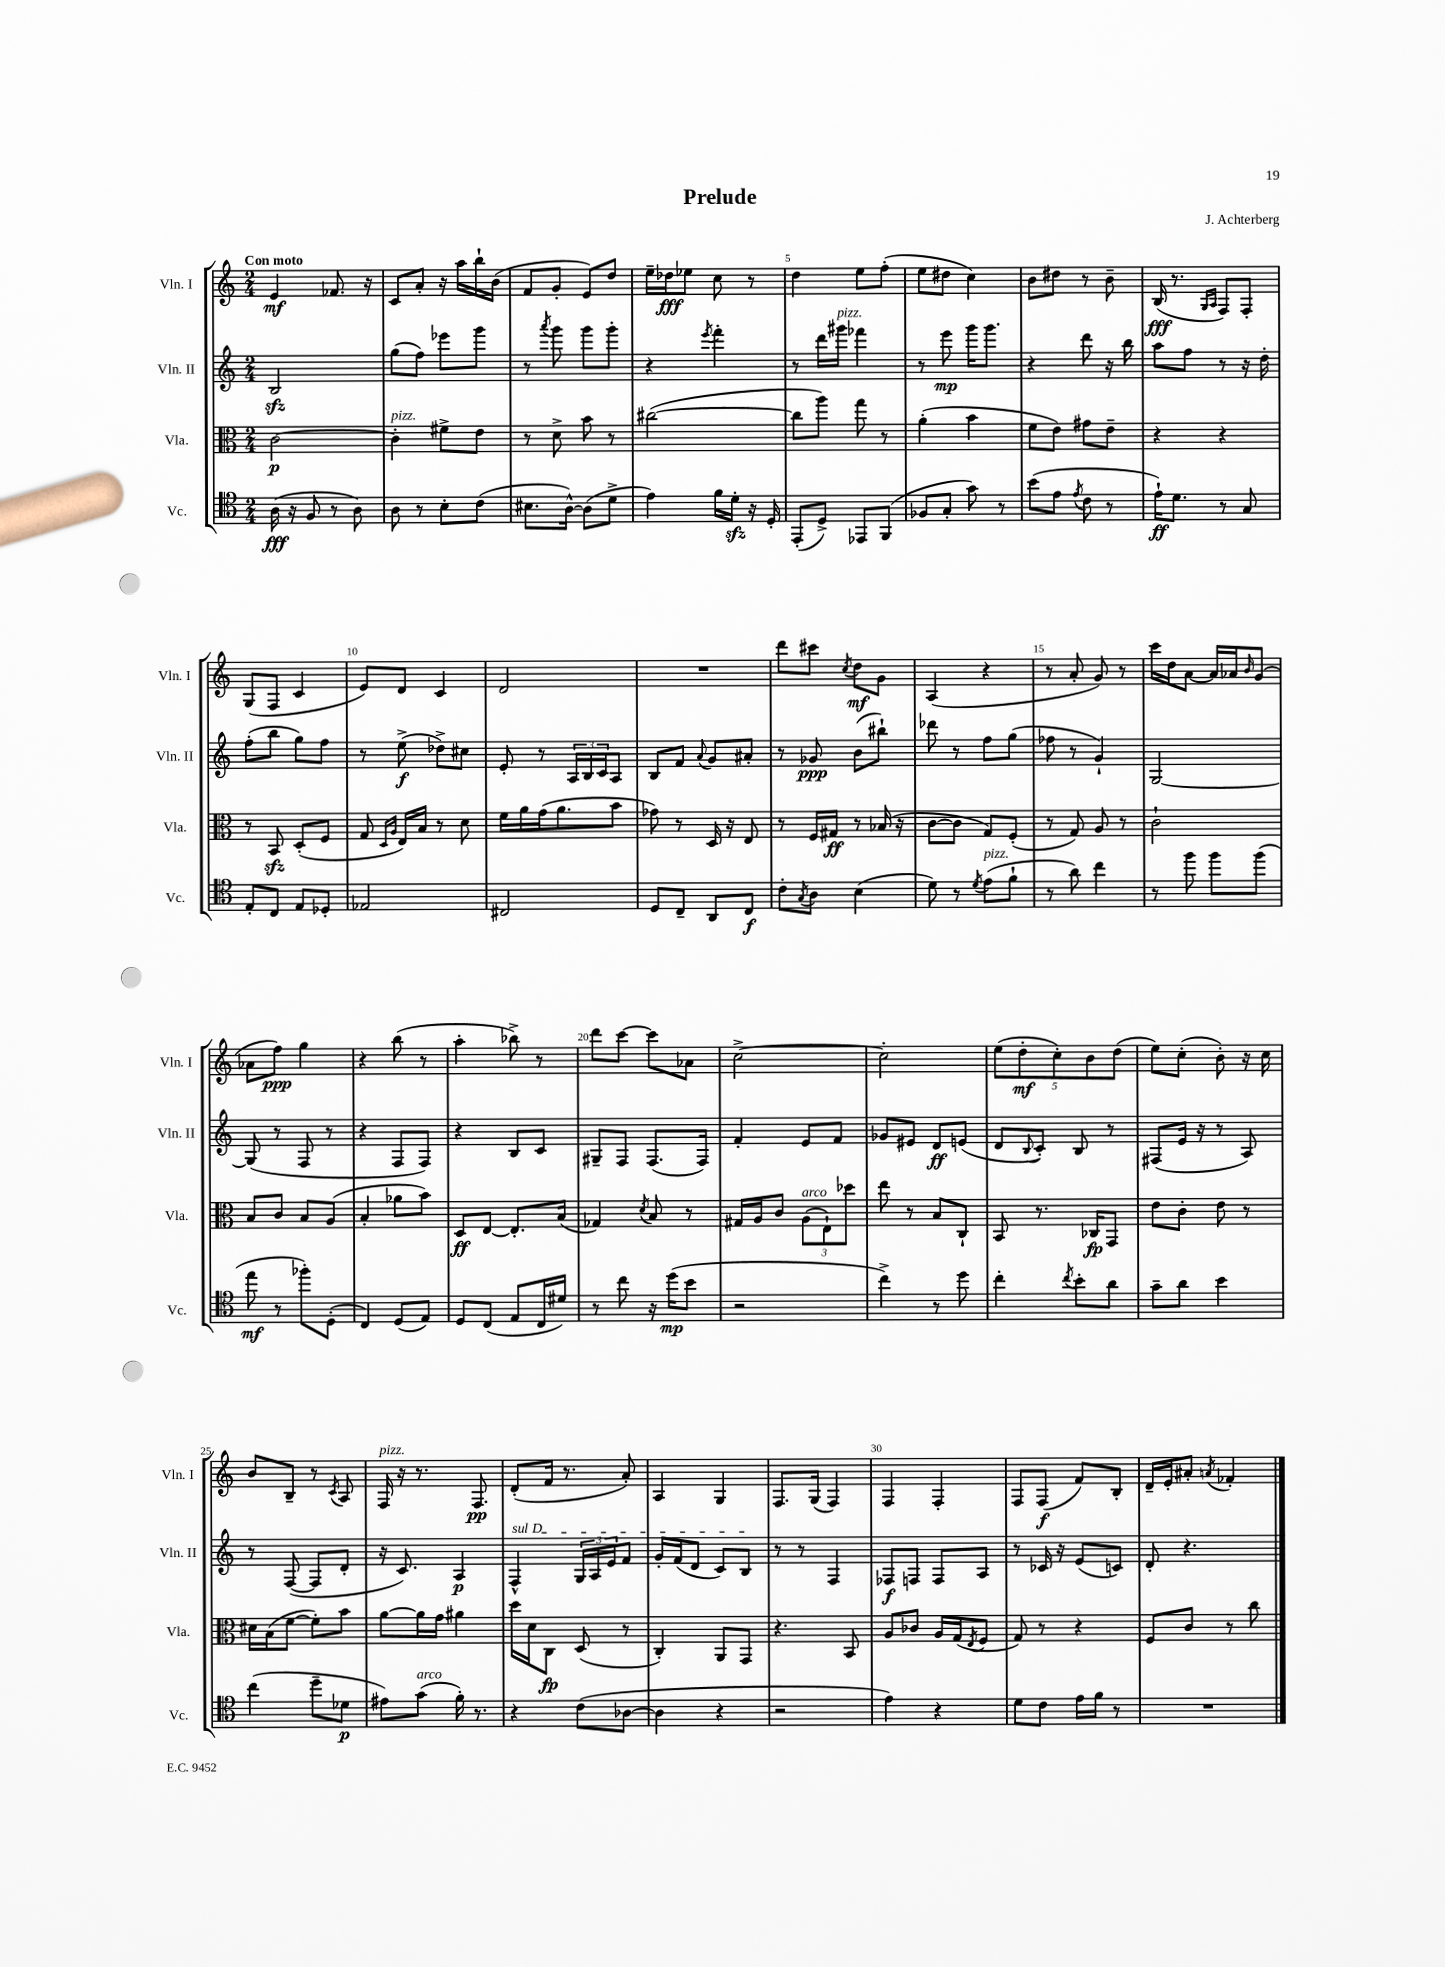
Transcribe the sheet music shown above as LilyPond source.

\header { title = "Prelude" composer = "J. Achterberg" }
<<
\new StaffGroup <<
\new Staff = "s0" \with { instrumentName = "Vln. I" shortInstrumentName = "Vln. I" } {
    \clef treble \key c \major \numericTimeSignature \time 2/4 \tempo "Con moto"
    e'4\mf fes'8. r16 |
    c'8 a'8-. r16 a''16 b''16-! b'16( |
    f'8 g'8-. e'8) d''8 |
    e''16-- des''16\fff ees''8 c''8 r8 |
    d''4 e''8 f''8-.( |
    e''8 dis''8 c''4) |
    b'8 dis''8 r8 b'8-- |
    b16\fff( r8. \grace { g16 a16 } f8) f8-. |
    g8( f8 c'4 |
    e'8) d'8 c'4 |
    d'2 |
    R2 |
    d'''8 cis'''8 \acciaccatura { c''8 } d''8\mf g'8 |
    a4( r4 |
    r8 a'8-. g'8) r8 |
    c'''16 d''16 a'8~ a'16 aes'16 \grace { b'16 } g'8( |
    aes'8 f''8\ppp) g''4 |
    r4 b''8( r8 |
    a''4-. bes''8->) r8 |
    d'''8 c'''8~ c'''8 aes'8 |
    c''2~-> |
    c''2-. |
    \tuplet 5/4 { e''8( d''8-.\mf c''8-.) b'8 d''8( } |
    e''8) c''8-.( b'8-.) r16 c''16 |
    b'8 b8-- r8 \acciaccatura { c'8 } a8 |
    f16^\markup { \italic "pizz." } r16 r8. f8.\pp |
    d'8-.( f'16 r8. a'8-.) |
    a4 g4 |
    f8. g16( f4) |
    f4 f4-. |
    f8 f8\f( f'8) b8-. |
    d'16-- e'16-. ais'8-. \acciaccatura { a'8 } fes'4-. \bar "|." |
}
\new Staff = "s1" \with { instrumentName = "Vln. II" shortInstrumentName = "Vln. II" } {
    \clef treble \key c \major \numericTimeSignature \time 2/4
    b2\sfz |
    g''8( f''8) ees'''8 g'''8 |
    r8 \acciaccatura { a'''8 } g'''8 g'''8 g'''8-. |
    r4 \acciaccatura { e'''8 } f'''4-. |
    r8 d'''16 gis'''16^\markup { \italic "pizz." } fes'''4 |
    r8 e'''8\mp g'''16 g'''8. |
    r4 d'''8 r16 b''16 |
    a''8 f''8 r8 r16 d''16-. |
    f''8-.( b''8 g''8) f''8 |
    r8 e''8->\f( des''8->) cis''8 |
    e'8-. r8 \tuplet 3/2 { a16 b16 c'16 } a8 |
    b8 f'8 \appoggiatura { a'8 } g'8 ais'8-. |
    r8 ges'8\ppp b'8( bis''8-!) |
    des'''8 r8 f''8 g''8( |
    fes''8 r8 g'4-!) |
    g2~ |
    g8( r8 f8 r8 |
    r4 f8 f8) |
    r4 b8 c'8 |
    gis8-- f8 f8.( f16) |
    f'4-. e'8 f'8 |
    ges'8 eis'8 d'8\ff e'8( |
    d'8 \appoggiatura { b8 } c'8-.) b8 r8 |
    fis8( e'16 r16 r8 a8) |
    r8 f8~( f8 d'8-. |
    r16 c'8.) a4\p |
    \once \override TextSpanner.bound-details.left.text = \markup { \italic "sul D" } f4-^\startTextSpan \tuplet 3/2 { g16 a16 e'16 } f'8 |
    g'16-. f'16( d'8 c'8) b8\stopTextSpan |
    r8 r8 f4 |
    fes8\f f8 f8 a8 |
    r8 ces'16 r16 e'8( c'8) |
    d'8-. r4. \bar "|." |
}
\new Staff = "s2" \with { instrumentName = "Vla." shortInstrumentName = "Vla." } {
    \clef alto \key c \major \numericTimeSignature \time 2/4
    c'2~\p |
    c'4-.^\markup { \italic "pizz." } fis'8-> e'8 |
    r8 d'8-> b'8 r8 |
    cis''2~( |
    cis''8 a''8) g''8 r8 |
    a'4-.( b'4 |
    f'8 e'8) gis'8 e'8-- |
    r4 r4 |
    r8 b,8\sfz d8-.( f8 |
    g8 \grace { d16 a16 } e16) b16 r8 d'8 |
    f'16 a'16 g'16( a'8. b'8 |
    ges'8) r8 d16 r16 e8 |
    r8 f16 gis16\ff r8 bes16( r16 |
    c'8~ c'8 g8) f8-.( |
    r8 g8) a8 r8 |
    c'2-! |
    b8 c'8 b8 a8( |
    b4-. aes'8 b'8) |
    d8\ff e8~ e8.-. b16( |
    ges4) \acciaccatura { d'8 } b8 r8 |
    gis16 a16 c'8 \tuplet 3/2 { a8^\markup { \italic "arco" }( e8-!) des''8 } |
    e''8 r8 b8 c8-! |
    b,8 r8. ces16\fp g,8 |
    e'8 c'8-. e'8 r8 |
    dis'16 b16( f'8~ f'8-.) b'8 |
    a'8~ a'16 g'16 ais'4 |
    d''16 d'16 c8\fp d8( r8 |
    c4-.) a,8 g,8 |
    r4. b,8 |
    a8 ces'8 a16 g16( \acciaccatura { e8 } f8 |
    g8) r8 r4 |
    f8 c'8 r8 c''8 \bar "|." |
}
\new Staff = "s3" \with { instrumentName = "Vc." shortInstrumentName = "Vc." } {
    \clef tenor \key c \major \numericTimeSignature \time 2/4
    a16\fff( r16 f8 r8 a8) |
    a8 r8 b8-. c'8( |
    bis8. a16~-^) a8( d'8-> |
    e'4) f'16 d'16-.\sfz r16 d16-. |
    e,8-.( d8->) ees,8 f,8( |
    fes8 g8-. g'8) r8 |
    b'8( e'8 \acciaccatura { e'8 } c'8 r8 |
    e'16-!\ff) d'8. r8 g8 |
    e8-. c8 e8 des8-. |
    ees2 |
    cis2 |
    d8 c8-- a,8 c8\f |
    c'8-. \acciaccatura { g8 } a8 b4( |
    d'8) r8 \acciaccatura { d'8 } e'8^\markup { \italic "pizz." }( f'8-! |
    r8 a'8) c''4 |
    r8 f''8 f''8 f''8( |
    e''8\mf r8 fes''8-.) d8-.( |
    c4) d8( e8) |
    d8 c8( e8 c16 dis'16) |
    r8 c''8 r16 d''16\mp( b'8 |
    r2 |
    c''4->) r8 d''8 |
    c''4-. \acciaccatura { c''8 } b'8-. a'8 |
    g'8-- a'8 b'4 |
    c''4( d''8-- des'8\p |
    eis'8) g'8^\markup { \italic "arco" }( f'16-.) r8. |
    r4 c'8( aes8~ |
    aes4 r4 |
    r2 |
    e'4) r4 |
    d'8 c'8 e'16 f'16 r8 |
    R2 \bar "|." |
}
>>
>>
\layout { \context { \Score \override BarNumber.break-visibility = ##(#f #t #t) barNumberVisibility = #(every-nth-bar-number-visible 5) } }
